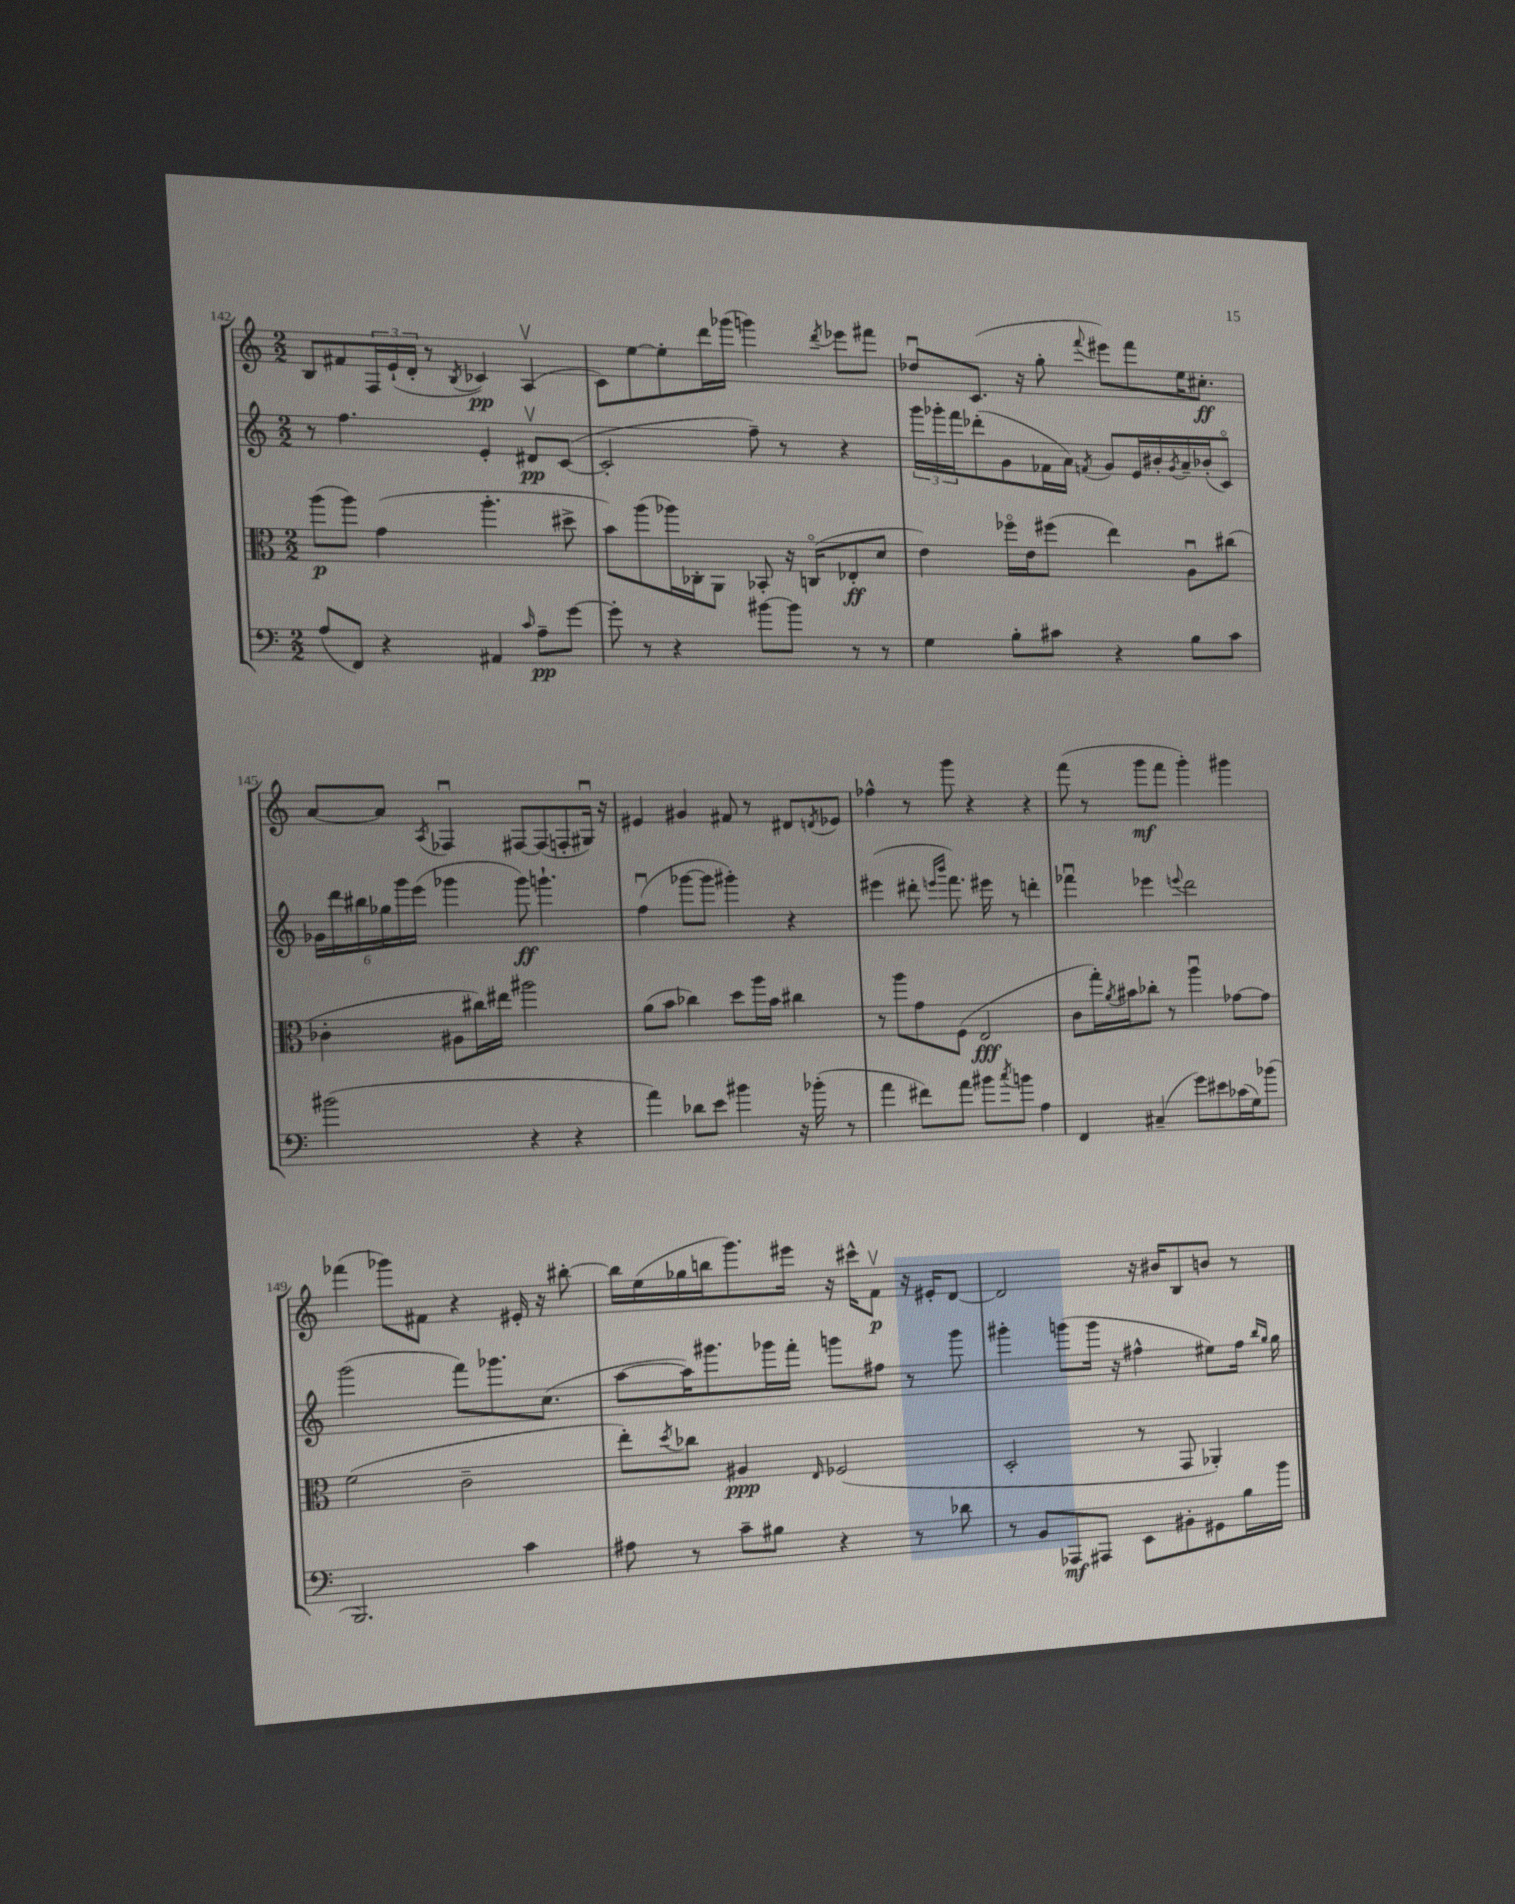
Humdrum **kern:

**kern	**kern	**kern	**kern
*staff4	*staff3	*staff2	*staff1
*clefF4	*clefC3	*clefG2	*clefG2
*k[]	*k[]	*k[]	*k[]
*M2/2	*M2/2	*M2/2	*M2/2
(8A	(8aa	8r	8B
8FF)	8aa)	4.ff	8f#
4r	(4g	.	24F
.	.	.	(24e`
.	.	.	24d'
.	.	.	8r
.	.	.	8qB
4AA#	4.aa'	4e'	4c-)
16qqc	.	.	.
8A~	.	8d#v	(4Av
[8g	8dd#^	([8c	.
=	=	=	=
8g']	8b)	2c']	8c)
8r	(8aa	.	[8ee
4r	16aa-)	.	8ee']
.	16C-'	.	.
.	8AA	.	16ddd
.	.	.	(16ggg-
[8b#	8BB-'	8ff~)	4ggg)
8b#]	16r	8r	.
.	(16Co	.	.
.	.	.	8qddd
8r	8E-'	4r	8eee-
8r	8d	.	8fff#
=	=	=	=
4G	4e)	24ggg	8dd-u
.	.	24ggg-'	.
.	.	24fff	.
.	.	(8ddd-'	(8.c
8B'	16ff-o	8g	.
.	16e	.	16r
8c#	(8ff#	16f-	8gg'
.	.	16a)	.
.	.	8qf	8qqfff
4r	4ee)	8g	8eee#)
.	.	16e	8fff
.	.	16b#'	.
.	.	8qg	.
8B	8Au	16a~	16ee
.	.	(16b-'	8.cc#'
8c#	(8cc#	8co)	.
=	=	=	=
(2b#	4c-'	24g-	[8a
.	.	24ddd	.
.	.	24bb#	.
.	.	24gg-	8a]
.	.	24ggg	.
.	.	(24eee	.
.	.	.	8qA
.	8A#	4ggg-	4F-u
.	16cc#)	.	.
.	16ee#	.	.
4r	2aa#	8ggg-)	[8F#
.	.	4.ggg`	(8F#]
4r	.	.	8F'
.	.	.	16G#u)
.	.	.	16r
=	=	=	=
4a)	(8a	(4ffu	4e#
.	8b	.	.
8d-	4cc-)	[8ggg-	4g#
8e	.	8ggg-]	.
4b#	8dd	4ggg#')	8f#
.	16aa	.	8r
.	16b	.	.
16r	4cc#	4r	8d#
(16b-'	.	.	.
.	.	.	8qd
8r	.	.	8e-
=	=	=	=
4a	8r	(4eee#	4ff-^^
.	8aa	.	.
8f#)	8g	8ddd#'	8r
.	.	16qqeee	.
.	.	16qqbbb	.
8a	(8F	8.fff)	8ggg
8b#	2E	.	4r
.	.	16eee#	.
8qcc	.	.	.
8b	.	8r	.
4A	.	4ddd'	4r
=	=	=	=
4FF	8c	4fff-u	(8fff
.	16gg')	.	8r
.	8qa	.	.
.	16b#	.	.
(4C#~	8cc-'	4eee-	8ggg
.	8r	.	8fff
.	.	8qqeee	.
8g)	4aau	2ddd	4ggg')
8e#	.	.	.
(16c-	[8g-	.	4ggg#
16G)	.	.	.
(8b-	8g-]	.	.
=	=	=	=
2.BBB)	(2f	(2ggg	(4fff-
.	.	.	8ggg-)
.	.	.	8f#
.	2c~	8fff)	4r
.	.	8.ggg-	.
4c	.	.	16e#'
.	.	(8.cc	16r
.	.	.	[8bb#'
=	=	=	=
8A#	8ee')	[8aa	16bb#]
.	.	.	(16ee
.	8qdd	.	.
8r	8cc-	16aa])	16gg-
.	.	8.ggg#	16bb
8c~	4A#	.	8.ggg)
8B#	.	16ggg-	.
.	.	16fff'	16eee#
.	16qqE	.	.
4r	(2F-	8ggg	16r
.	.	.	16ccc#^^
.	.	8ff#	8fv
8r	.	8r	16r
.	.	.	16e#'
8d-	.	8ggg	[8d
=	=	=	=
8r	2D'	4ggg#'	2d]
8BB	.	.	.
8AAA-	.	(8ggg	.
8AAA#	.	16ggg	.
.	.	16r	.
8EE	8r	4ff#^^	16r
.	.	.	16b#
8BB#'	8GG	.	8B
8GG#	4AA-')	8ee#)	8b
16B	.	16ff#	8r
.	.	16qqbb	.
.	.	16qqgg	.
16b	.	16gg	.
==	==	==	==
*-	*-	*-	*-
